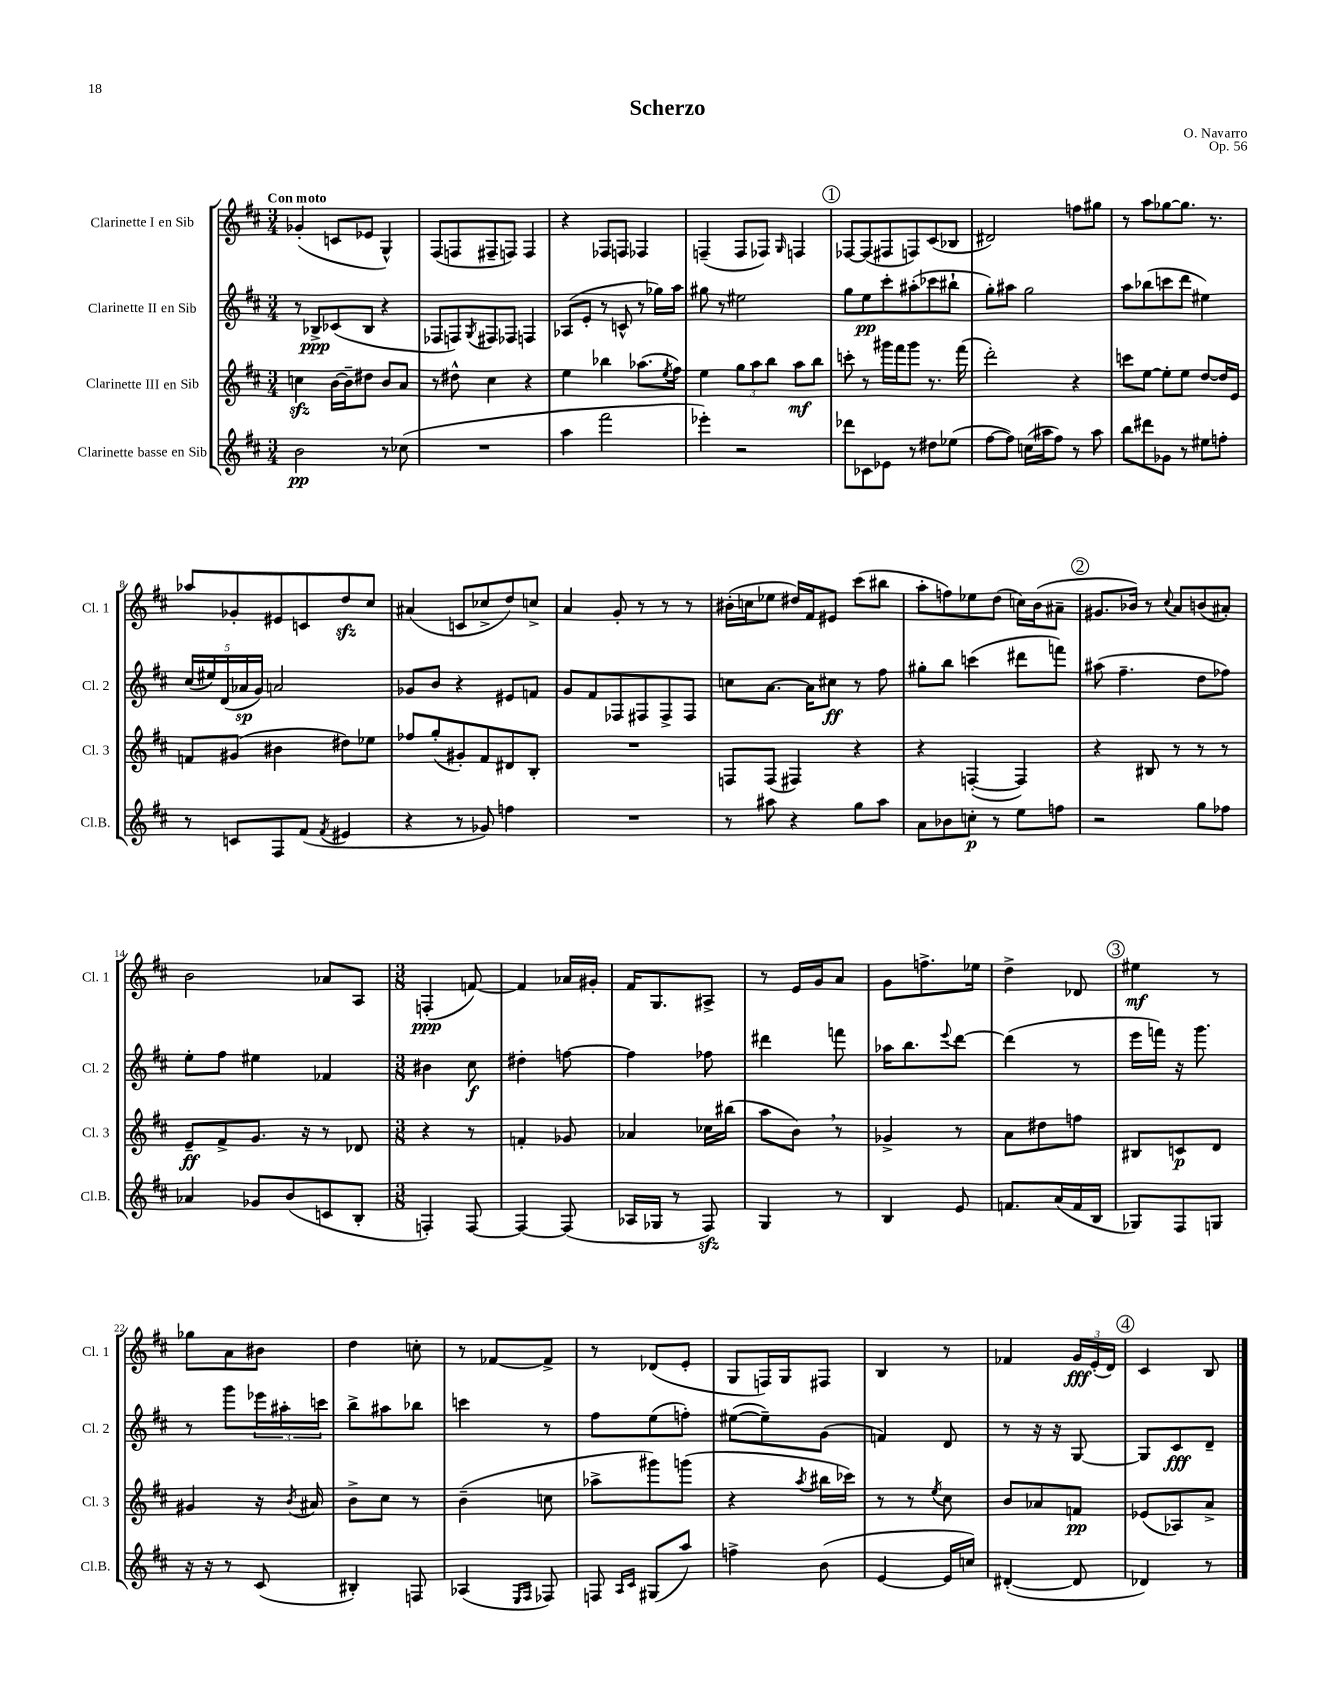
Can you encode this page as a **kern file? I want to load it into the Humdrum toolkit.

**kern	**dynam	**kern	**dynam	**kern	**dynam	**kern	**dynam
*part4	*part4	*part3	*part3	*part2	*part2	*part1	*part1
*staff4	*staff4	*staff3	*staff3	*staff2	*staff2	*staff1	*staff1
*I"Clarinette basse en Sib	*	*I"Clarinette III en Sib	*	*I"Clarinette II en Sib	*	*I"Clarinette I en Sib	*
*I'Cl.B.	*	*I'Cl. 3	*	*I'Cl. 2	*	*I'Cl. 1	*
*clefG2	*	*clefG2	*	*clefG2	*	*clefG2	*
*k[f#c#]	*	*k[f#c#]	*	*k[f#c#]	*	*k[f#c#]	*
*M3/4	*	*M3/4	*	*M3/4	*	*M3/4	*
=1	=1	=1	=1	=1	=1	=1	=1
!	!	!	!	!	!	!LO:TX:a:B:t=Con moto	!
2b\	pp	4ccnzz\	.	8r	.	(4g-X'/	.
.	.	.	.	8B-X^/L	ppp	.	.
.	.	[16b\LL	.	(8c-X/	.	8cn/L	.
.	.	16b~\J]	.	.	.	.	.
.	.	8dd#X\J	.	8B-/J	.	8e-X/J	.
8r	.	8b/L	.	4r	.	4G^^/)	.
(8cc-X\	.	8a/J	.	.	.	.	.
=2	=2	=2	=2	=2	=2	=2	=2
2.r	.	8r	.	8F-X/L	.	(8F#/L	.
.	.	8dd#X^^\	.	8Fn/)	.	8Fn/	.
.	.	.	.	8qG/	.	.	.
.	.	4cc#\	.	8F#X/	.	8F#X~/	.
.	.	.	.	8F-X/J	.	8Fn/J)	.
.	.	4r	.	4Fn/	.	4F/	.
=3	=3	=3	=3	=3	=3	=3	=3
4aa\	.	4ee\	.	(8A-X/L	.	4r	.
.	.	.	.	8e'/J	.	.	.
2fff#\	.	4bb-X\	.	8r	.	8F-X/L	.
.	.	.	.	8cn^^/	.	8Fn/J	.
.	.	(8.aa-X\L	.	8r	.	4F-X/	.
.	.	.	.	16gg-X\LL)	.	.	.
.	.	8qee/	.	.	.	.	.
.	.	16ff#\Jk)	.	16aa\JJ	.	.	.
=4	=4	=4	=4	=4	=4	=4	=4
4eee-X'\)	.	4ee\	.	8gg#X\	.	(4Fn~/	.
.	.	.	.	8r	.	.	.
2r	.	12gg\L	.	2ee#X\	.	8F/L	.
.	.	12aa\	.	.	.	.	.
.	.	.	.	.	.	8F-X/J)	.
.	.	12bb\J	.	.	.	.	.
.	.	.	.	.	.	16qqG/	.
.	.	8aa\L	mf	.	.	4Fn/	.
.	.	8bb\J	.	.	.	.	.
!!LO:REH:place=s1:t=1
=5	=5	=5	=5	=5	=5	=5	=5
8ddd-X\L	.	8cccn'\	.	8gg\L	.	[8F-X/L	.
8c-X\	.	8r	.	8ee\	pp	(8F-/]	.
8e-X\J	.	16ggg#X\LL	.	8ccc#'\	.	8F#X/	.
.	.	16fff#\J	.	.	.	.	.
8r	.	8ggg#\J	.	(8aa#X'\	.	8Fn/)	.
8dd#X\L	.	8.r	.	8ccc-X\	.	(8c#/	.
(8ee-X\J	.	.	.	8bb#X`\J	.	8B-X/J	.
.	.	(16fff#\	.	.	.	.	.
=6	=6	=6	=6	=6	=6	=6	=6
[8ff#\L	.	2ddd'\)	.	8gg'\L)	.	2d#X/)	.
8ff#\J])	.	.	.	8aa#X\J	.	.	.
(16ccn\LL	.	.	.	2gg\	.	.	.
16aa#X\J	.	.	.	.	.	.	.
8ff#\J)	.	.	.	.	.	.	.
8r	.	4r	.	.	.	8ffn\L	.
8aa#\	.	.	.	.	.	8gg#X\J	.
=7	=7	=7	=7	=7	=7	=7	=7
8bb\L	.	8cccn\L	.	8aa\L	.	8r	.
8ddd#X\	.	[8ee\J	.	(8bb-X\	.	8aa\L	.
8g-X\J	.	8ee'\L]	.	8cccn\	.	[8gg-X\	.
8r	.	8ee\J	.	8ddd\J	.	8.gg-\J]	.
8ee#X\L	.	[8dd/L	.	4ee#X\)	.	.	.
.	.	.	.	.	.	8.r	.
8ffn'\J	.	16dd/L]	.	.	.	.	.
.	.	16e/JJ	.	.	.	.	.
!!LO:LB:g=z
=8	=8	=8	=8	=8	=8	=8	=8
8r	.	8fn/L	.	(20cc#/LL	.	8aa-X/L	.
.	.	.	.	20ee#X/)	.	.	.
.	.	.	.	(20d/	.	.	.
8cn/L	.	(8g#X/J	.	.	.	8g-X'/	.
.	.	.	.	20a-X/	sp	.	.
.	.	.	.	20g/JJ)	.	.	.
8F#/	.	4b#X\	.	2an/	.	8e#X/	.
(8f#/J	.	.	.	.	.	8cn/	.
8qf#/	.	.	.	.	.	.	.
4e#X/	.	8dd#X\L)	.	.	.	8ddzz/	.
.	.	8ee-X\J	.	.	.	8cc#/J	.
=9	=9	=9	=9	=9	=9	=9	=9
4r	.	8ff-X/L	.	8g-X/L	.	(4a#X/	.
.	.	(8gg'/	.	8b/J	.	.	.
8r	.	8g#X'/)	.	4r	.	8cn/L	.
8g-X/)	.	8f#/	.	.	.	8cc-X^/	.
4ffn\	.	8d#X/	.	8e#X/L	.	8dd/)	.
.	.	8B'/J	.	8fn/J	.	8ccn^/J	.
=10	=10	=10	=10	=10	=10	=10	=10
2.r	.	2.r	.	8g/L	.	4a/	.
.	.	.	.	8f#/	.	.	.
.	.	.	.	8F-X/	.	8g'/	.
.	.	.	.	8F#X/	.	8r	.
.	.	.	.	8F#^/	.	8r	.
.	.	.	.	8F#/J	.	8r	.
=11	=11	=11	=11	=11	=11	=11	=11
8r	.	8Fn/L	.	8ccn\L	.	(16b#X'\LL	.
.	.	.	.	.	.	16ccn\J	.
8aa#X\	.	(8F/J	.	[8.a\J	.	8ee-X\J	.
4r	.	4F#X/)	.	.	.	16dd#X/LL)	.
.	.	.	.	16a\KL]	.	16f#/J	.
.	.	.	.	8cc#X\J	ff	8e#X/J	.
8gg\L	.	4r	.	8r	.	(8ccc#\L	.
8aa#\J	.	.	.	8ff#\	.	8bb#X\J	.
=12	=12	=12	=12	=12	=12	=12	=12
8a\L	.	4r	.	8gg#X'\L	.	8aa'\L	.
8b-X\	.	.	.	8bb\J	.	8ffn\)	.
8ccn'\J	p	([4Fn'/	.	(4cccn\	.	8ee-X\	.
8r	.	.	.	.	.	(8dd\J	.
8ee\L	.	4F/])	.	8ddd#X\L	.	16ccn\LL)	.
.	.	.	.	.	.	(16b\J	.
8ffn\J	.	.	.	8fffn\J)	.	8a#X~\J	.
!!LO:REH:place=s1:t=2
=13	=13	=13	=13	=13	=13	=13	=13
2r	.	4r	.	(8aa#X\	.	8.g#X/L	.
.	.	.	.	4.ff#~\	.	.	.
.	.	.	.	.	.	16b-X/Jk)	.
.	.	8B#X/	.	.	.	8r	.
.	.	.	.	.	.	8qqcc#/	.
.	.	8r	.	.	.	8a/L	.
8gg\L	.	8r	.	8dd\L	.	(8bn/	.
8ff-X\J	.	8r	.	8ff-X\J)	.	8a#X'/J)	.
!!LO:LB:g=z
=14	=14	=14	=14	=14	=14	=14	=14
4a-X/	.	8e~/L	ff	8ee'\L	.	2b\	.
.	.	8f#^/	.	8ff#\J	.	.	.
8g-X/L	.	8.g/J	.	4ee#X\	.	.	.
(8b/	.	.	.	.	.	.	.
.	.	16r	.	.	.	.	.
8cn/	.	8r	.	4f-X/	.	8a-X/L	.
8B'/J	.	8d-X/	.	.	.	8A/J	.
=15	=15	=15	=15	=15	=15	=15	=15
*M3/8	*	*M3/8	*	*M3/8	*	*M3/8	*
4Fn'/)	.	4r	.	4b#X\	.	(4Fn'/	ppp
[8F/	.	8r	.	8cc#\	f	[8fn/)	.
=16	=16	=16	=16	=16	=16	=16	=16
4F/_	.	4fn'/	.	4dd#X'\	.	4f/]	.
(8F/]	.	8g-X/	.	[8ffn\	.	16a-X/LL	.
.	.	.	.	.	.	16g#X'/JJ	.
=17	=17	=17	=17	=17	=17	=17	=17
16A-X/LL	.	4a-X/	.	4ff\]	.	16f#/KL	.
16G-X/JJ	.	.	.	.	.	8.G/	.
8r	.	.	.	.	.	.	.
8F#zz/)	.	16cc-X\LL	.	8ff-X\	.	8A#X^/J	.
.	.	(16bb#X\JJ	.	.	.	.	.
=18	=18	=18	=18	=18	=18	=18	=18
4G/	.	8aa\L	.	4ddd#X\	.	8r	.
.	.	8b,\J)	.	.	.	16e/LL	.
.	.	.	.	.	.	16g/J	.
8r	.	8r	.	8fffn\	.	8a/J	.
=19	=19	=19	=19	=19	=19	=19	=19
4B/	.	4g-X^/	.	16aa-X\KL	.	8g\L	.
.	.	.	.	8.bb\	.	.	.
.	.	.	.	.	.	8.ffn^\	.
.	.	.	.	8qqeee/	.	.	.
8e/	.	8r	.	[8ddd\J	.	.	.
.	.	.	.	.	.	16ee-X\Jk	.
=20	=20	=20	=20	=20	=20	=20	=20
8.fn/L	.	8a\L	.	(4ddd\]	.	4dd^\	.
.	.	8dd#X\	.	.	.	.	.
(16a/L	.	.	.	.	.	.	.
16f/	.	8ffn\J	.	8r	.	8d-X/	.
16B/JJ	.	.	.	.	.	.	.
!!LO:REH:place=s1:t=3
=21	=21	=21	=21	=21	=21	=21	=21
8G-X/L)	.	8B#X/L	.	16eee\LL	.	4ee#X\	mf
.	.	.	.	16fffn\JJ)	.	.	.
8F#/	.	8cn/	p	16r	.	.	.
.	.	.	.	8.ggg\	.	.	.
8Gn/J	.	8d/J	.	.	.	8r	.
!!LO:LB:g=z
=22	=22	=22	=22	=22	=22	=22	=22
16r	.	4g#X/	.	8r	.	8gg-X\L	.
16r	.	.	.	.	.	.	.
8r	.	.	.	8ggg\L	.	8a\	.
(8c#/	.	16r	.	24eee-X\L	.	8b#X\J	.
.	.	.	.	24aa#X'\	.	.	.
.	.	8qb/	.	.	.	.	.
.	.	16a#X/	.	.	.	.	.
.	.	.	.	24cccn\JJ	.	.	.
=23	=23	=23	=23	=23	=23	=23	=23
4B#X'/)	.	8b^\L	.	8bb^\L	.	4dd\	.
.	.	8cc#\J	.	8aa#X\	.	.	.
8Fn/	.	8r	.	8bb-X\J	.	8ccn'\	.
=24	=24	=24	=24	=24	=24	=24	=24
(4A-X/	.	(4b~\	.	4cccn\	.	8r	.
.	.	.	.	.	.	[8f-X/L	.
16qqE/LL	.	.	.	.	.	.	.
16qqF#/JJ	.	.	.	.	.	.	.
8F-X/)	.	8ccn\	.	8r	.	8f-^/J]	.
=25	=25	=25	=25	=25	=25	=25	=25
8Fn/	.	8aa-X^\L	.	8ff#\L	.	8r	.
16qqA/LL	.	.	.	.	.	.	.
16qqc#/JJ	.	.	.	.	.	.	.
(8G#X/L	.	8ggg#X\)	.	(8ee\	.	(8d-X/L	.
8aa/J)	.	(8gggn\J	.	8ffn'\J)	.	8e'/J	.
=26	=26	=26	=26	=26	=26	=26	=26
4ffn^\	.	4r	.	([8ee#X\L	.	8G/L	.
.	.	.	.	8ee#~\])	.	16Fn/L)	.
.	.	.	.	.	.	16G/J	.
.	.	8qaa/	.	.	.	.	.
(8b\	.	16bb#X\LL	.	(8g\J	.	8F#X/J	.
.	.	16ccc-X\JJ)	.	.	.	.	.
=27	=27	=27	=27	=27	=27	=27	=27
[4e/	.	8r	.	4fn/)	.	4B/	.
.	.	8r	.	.	.	.	.
.	.	8qee/	.	.	.	.	.
16e/LL]	.	8cc#\	.	8d/	.	8r	.
16ccn/JJ)	.	.	.	.	.	.	.
=28	=28	=28	=28	=28	=28	=28	=28
([4d#X'/	.	8b/L	.	8r	.	4f-X/	.
.	.	8a-X/	.	16r	.	.	.
.	.	.	.	16r	.	.	.
8d#/]	.	8fn/J	pp	[8G/	.	24g/LL	fff
.	.	.	.	.	.	(24e'/	.
.	.	.	.	.	.	24d/JJ)	.
!!LO:REH:place=s1:t=4
=29	=29	=29	=29	=29	=29	=29	=29
4d-X/)	.	(8e-X/L	.	8G/L]	.	4c#/	.
.	.	8A-X/)	.	8c#/	fff	.	.
8r	.	8a^/J	.	8d~/J	.	8B/	.
==	==	==	==	==	==	==	==
*-	*-	*-	*-	*-	*-	*-	*-
